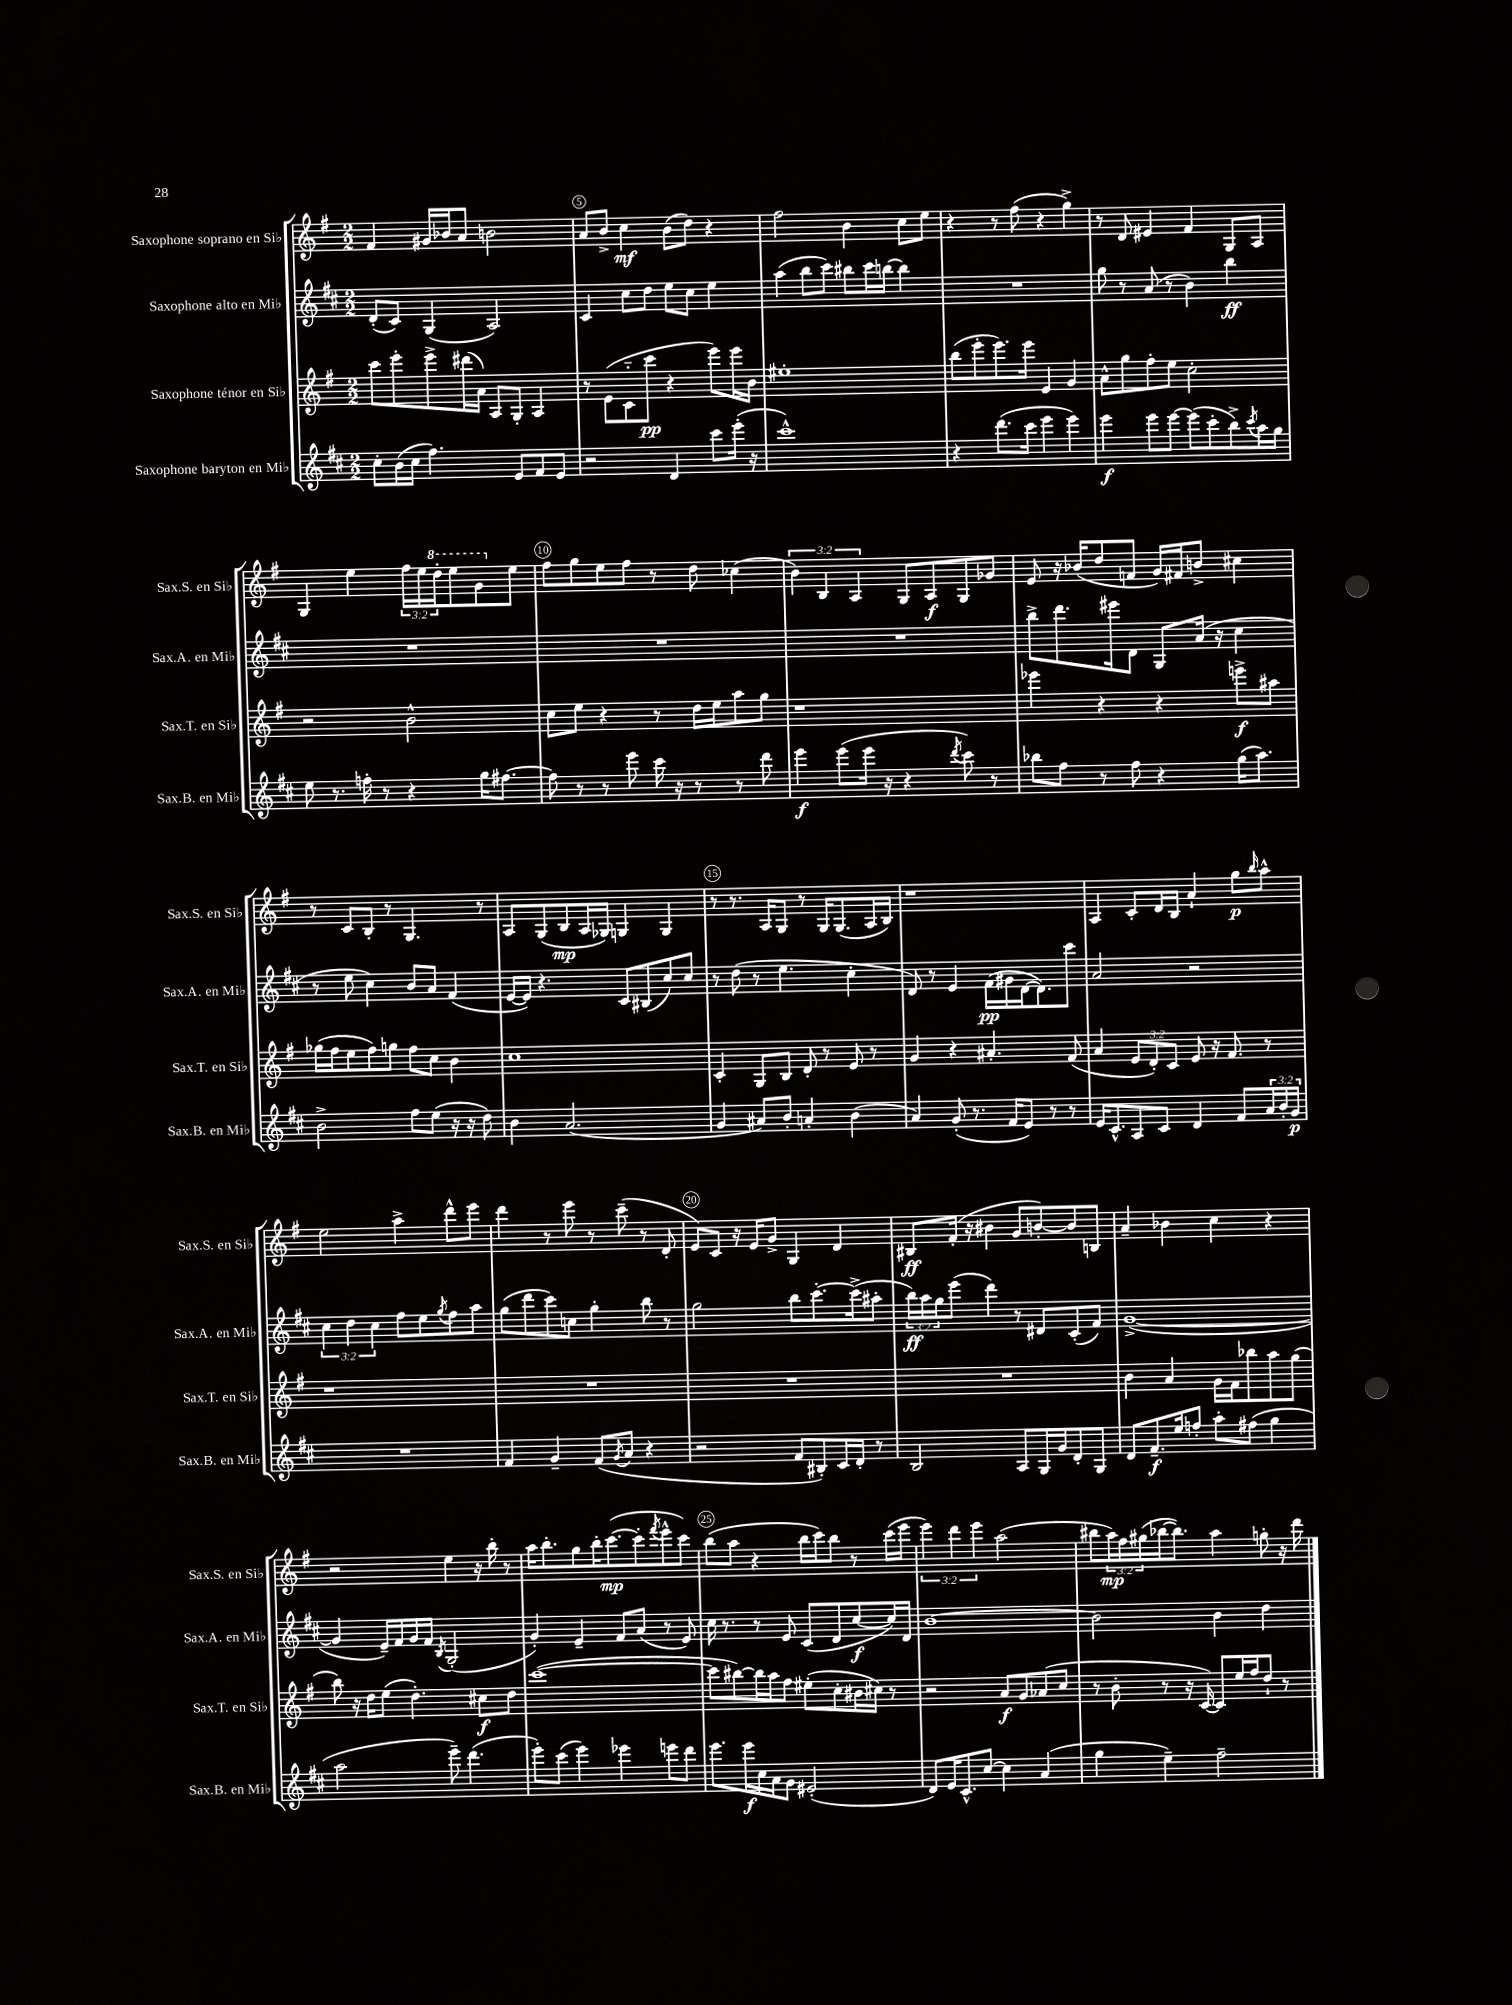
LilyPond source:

<<
\new StaffGroup <<
\new Staff = "s0" \with { instrumentName = "Saxophone soprano en Sib" shortInstrumentName = "Sax.S. en Sib" } {
    \clef treble \key g \major \numericTimeSignature \time 2/2 \override Staff.TupletNumber.text = #tuplet-number::calc-fraction-text
    fis'4 gis'16 bes'16 a'8 b'2 |
    a'8 b'8-> c''4\mf b'8( d''8) r4 |
    fis''2 b'4 c''8 e''8 |
    r4 r8 fis''8( r4 g''4->) |
    r8 d'8 eis'4 fis'4 g8 a8 |
    g4 e''4 \tuplet 3/2 { fis''16 e''16 \ottava #1 d'''16-. } e'''8 g''8 \ottava #0 e''8 |
    fis''8 g''8 e''8 fis''8 r8 d''8 ces''4( |
    \tuplet 3/2 { b'4) b4 a4 } g8 a8\f g8 ges'8 |
    e'8 r16 bes'16( d''8 f'8 g'16) fis'16 b'8-> cis''4 |
    r8 c'8 b8-. r8 g4. r8 |
    a8 g8( b8\mp a16 ges16) g4 g4 |
    r8 r8. a16 g8 r8 g16 g8.( a16 b16) |
    r1 |
    a4 c'8-. d'16 b16 a'4-! g''8\p \grace { b''16 } a''8-^ |
    e''2 a''4-> d'''8-^ e'''8 |
    d'''4 r8 e'''8 r8 c'''8--( r8 d'8-. |
    e'8) c'8 r16 e'16 g'8-> g4 d'4 |
    bis8\ff fis'16-.( r16 bis'4 g'8 b'8~-.) b'8 b8 |
    a'4-- bes'4 c''4 r4 |
    r2 e''4 r16 b''16-. r8 |
    a''16 b''8.-. g''8 b''16-. c'''8.~\mp( c'''8-. \acciaccatura { fis'''8 } e'''8-^ c'''8) |
    b''8( a''8 r4 b''16 c'''16) b''8 r8 c'''16( e'''16 |
    \tuplet 3/2 { e'''4) d'''4 e'''4 } a''2( |
    bis''8 \tuplet 3/2 { a''16\mp) fis''16 gis''16( } bes''16~ bes''8.) a''4 g''8-. r16 d'''16 \bar "|." |
}
\new Staff = "s1" \with { instrumentName = "Saxophone alto en Mib" shortInstrumentName = "Sax.A. en Mib" } {
    \clef treble \key d \major \numericTimeSignature \time 2/2 \override Staff.TupletNumber.text = #tuplet-number::calc-fraction-text
    d'8-.( cis'8) g4( a2) |
    cis'4 cis''8 d''8 e''8 cis''8 e''4 |
    a''4( b''8 cis'''8) bis''8 cis'''16 b''16~ b''4 |
    R1 |
    g''8 r8 a'8( r8 b'4) b''4\ff |
    R1 |
    R1 |
    R1 |
    b''8-> d'''8. eis'''16 d'8 g8 a'16( r16 cis''4 |
    r8 e''8 cis''4) b'8 a'8 fis'4( |
    e'16~ e'16) r4. cis'8 bis8( cis''8) cis''8 |
    r8 d''8( r8 e''4. cis''4-. |
    d'8) r8 e'4 fis'16\pp( gis'16 d'16~ d'8.) cis'''8 |
    a'2 r2 |
    \tuplet 3/2 { cis''4 d''4 cis''4 } fis''8 e''8 \acciaccatura { g''8 } fis''8 a''8 |
    g''8( d'''8 cis'''8) c''8 g''4-. b''8 r8 |
    g''2 b''8 cis'''8.~-. cis'''16->( ais''8-. |
    \tuplet 3/2 { b''16\ff) a''16 g''16 } e'''8( d'''4) r8 dis'8 cis'8-.( fis'8) |
    g'1~->( |
    g'4 e'16--) fis'16 g'16 fis'16 \acciaccatura { b8 } g2-.( |
    g'4-.) e'4-- fis'8 a'8( r8 e'8) |
    cis''16 r8. r8 e'8 cis'8( d'8 cis''8~\f cis''16) d'16 |
    b'1~ |
    b'2 b'4 d''4 \bar "|." |
}
\new Staff = "s2" \with { instrumentName = "Saxophone ténor en Sib" shortInstrumentName = "Sax.T. en Sib" } {
    \clef treble \key g \major \numericTimeSignature \time 2/2 \override Staff.TupletNumber.text = #tuplet-number::calc-fraction-text
    c'''8 e'''8-. e'''8-> dis'''16( a'16) a8 g8-. a4 |
    r8 e'8( c'8-_ c'''8\pp r4 e'''8) e'''16 b'16 |
    eis''1-. |
    b''8( e'''8-. e'''8.) e'''16 e'4 g'4 |
    a'8-^ g''8 fis''8-. e''8 c''2-. |
    r2 b'2-^ |
    c''8 e''8 r4 r8 d''16 e''16 a''8 g''8 |
    r1 |
    ees'''4 r4 r4 e'''8->\f ais''8 |
    ges''16( fis''16 e''8 fis''8) g''8 fis''8 c''8 b'4 |
    c''1 |
    c'4-. g8 b8 d'8-. r8 e'8 r8 |
    g'4 r4 ais'4.-. fis'8( |
    a'4 \tuplet 3/2 { e'8 d'8-.) c'8 } e'8 r16 fis'8. r8 |
    r1 |
    R1 |
    R1 |
    R1 |
    b'4 a'4 g'16 fis'16 bes''8 a''8 g''8( |
    b''8) r16 d''16 e''8( d''4.-.) cis''8\f d''8 |
    c'''1~( |
    c'''8 bis''8~) bis''16 a''16 fis''8 eis''8-.( c''8-. bis'16 cis''16) r8 |
    r2 a'8\f g'8 aes'8( c''8 |
    r8 b'8-. r8 r16 c'16~) c'8 e''16 fis''16 d''8-! r8 \bar "|." |
}
\new Staff = "s3" \with { instrumentName = "Saxophone baryton en Mib" shortInstrumentName = "Sax.B. en Mib" } {
    \clef treble \key d \major \numericTimeSignature \time 2/2 \override Staff.TupletNumber.text = #tuplet-number::calc-fraction-text
    cis''8-. b'16( cis''16 fis''4.) e'8 fis'8 e'8 |
    r2 d'4 cis'''8 e'''16-.( r16 |
    cis'''1-^) |
    r4 d'''8.( cis'''16 e'''4 e'''4) |
    e'''4\f e'''8 e'''8~ e'''8( cis'''8-. b''8->) \acciaccatura { cis'''8 } a''16 g''16 |
    e''8 r8. f''16-. r8 r4 g''16 fis''8.~ |
    fis''8 r8 r8 e'''8 cis'''16 r16 r8 r8 d'''8 |
    e'''4\f e'''8( e'''16 r16 r4 \acciaccatura { d'''8 } cis'''8) r8 |
    bes''8 fis''8 r8 fis''8 r4 g''16( a''8.) |
    b'2-> fis''8 e''8( r16 r16 d''8) |
    b'4 a'2.( |
    g'4 ais'8) b'8-. a'4-. b'4( |
    a'4) g'8-.( r8. fis'16 e'8) r8 r8 |
    e'16 cis'8.-^ a8 cis'8 d'4 fis'8 \tuplet 3/2 { a'16 b'16-. g'16\p } |
    R1 |
    fis'4 g'4-- fis'8( \acciaccatura { g'8 } a'8 r4 |
    r2 fis'8 bis8-.) cis'16 d'16-. r8 |
    b2 a8 g16 g'16 d'8-. g8 |
    d'8 fis'8.--\f e''16 f''8-. a''8-. fis''8( g''4 |
    a''2 e'''8--) d'''4.( |
    e'''8-.) cis'''8( e'''4) ees'''4 e'''8 d'''8 |
    e'''8. e'''16\f cis''16 a'16 g'8 eis'2-.( |
    d'8) e'16 cis'8.-^ cis''8~ cis''4 a'4( |
    g''4 e''4--) fis''2-- \bar "|." |
}
>>
>>
\layout { \context { \Score currentBarNumber = #4 \override BarNumber.break-visibility = ##(#f #t #t) barNumberVisibility = #(every-nth-bar-number-visible 5) \override BarNumber.stencil = #(make-stencil-circler 0.1 0.3 ly:text-interface::print) } }
